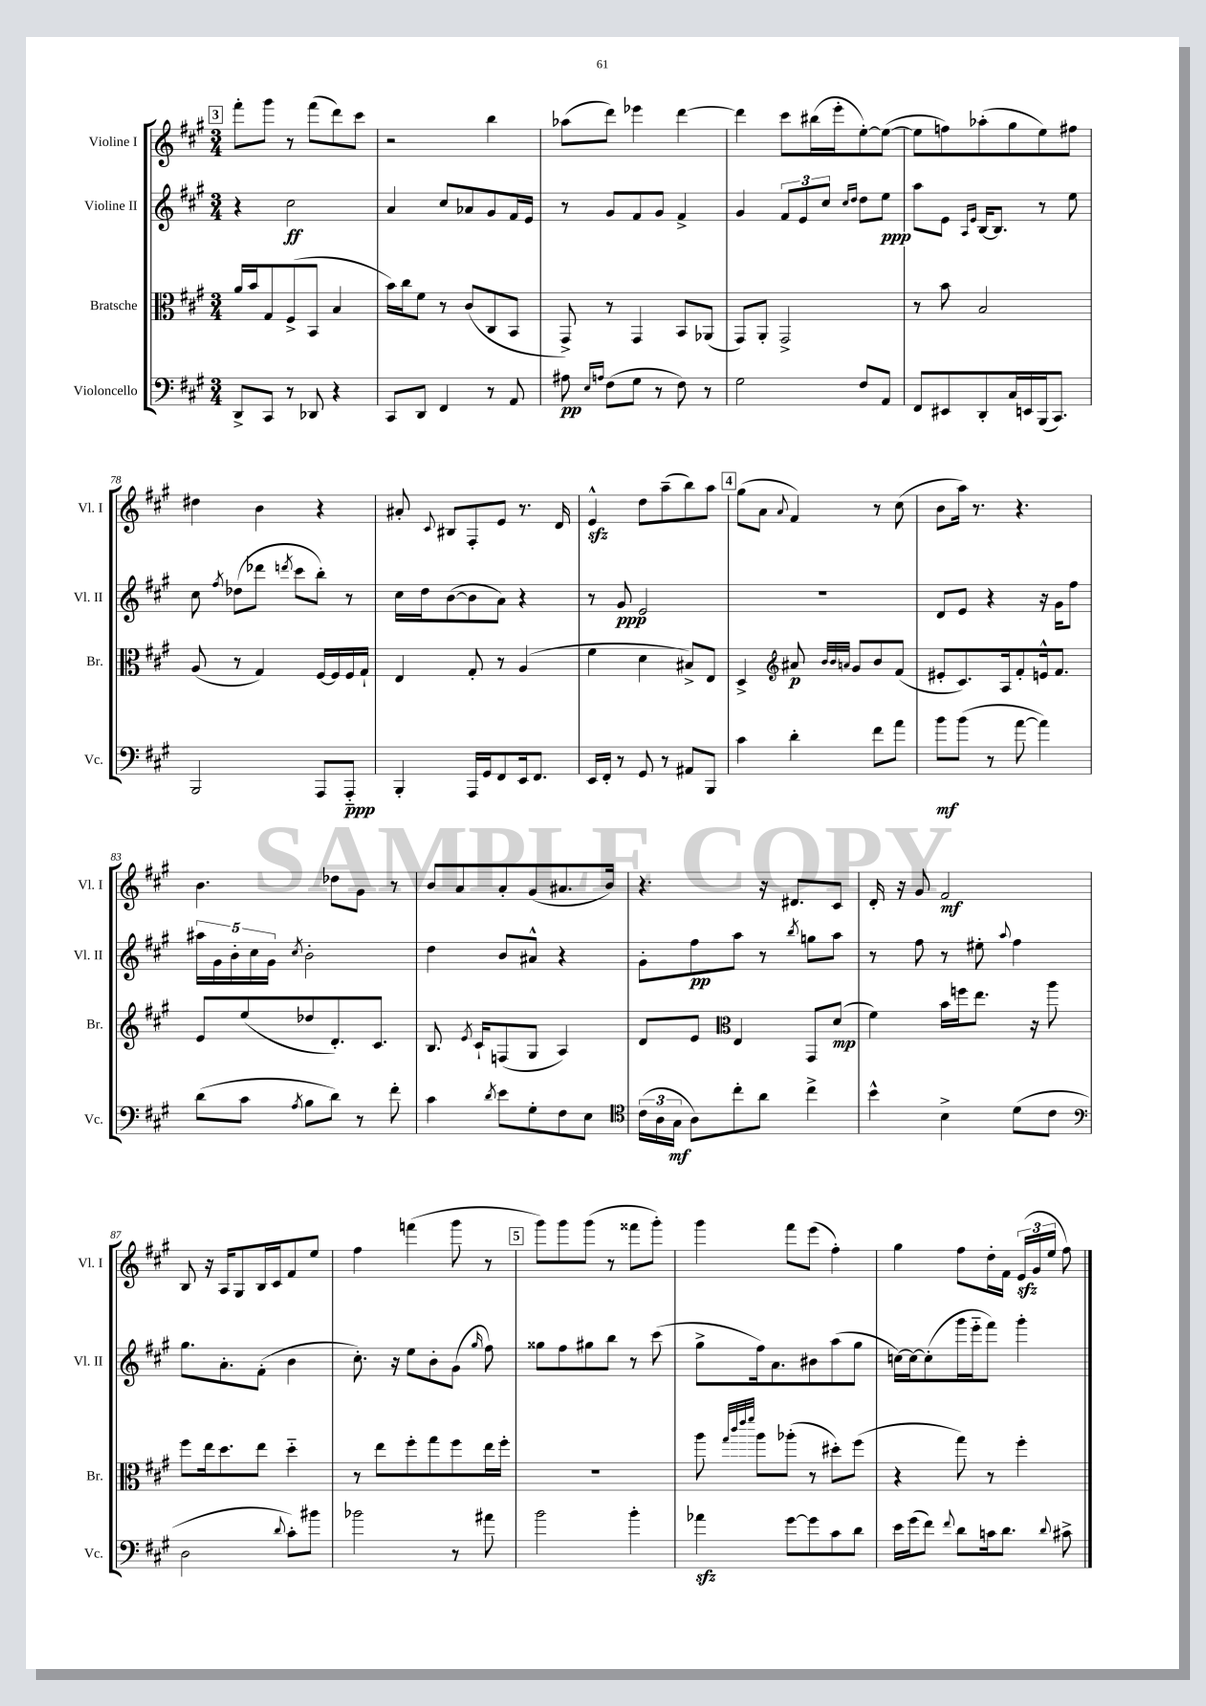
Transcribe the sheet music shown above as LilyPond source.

<<
\new StaffGroup <<
\new Staff = "s0" \with { instrumentName = "Violine I" shortInstrumentName = "Vl. I" } {
    \clef treble \key a \major \numericTimeSignature \time 3/4
    \autoBeamOff \mark \markup { \box "3" } fis'''8[-. gis'''8] r8 fis'''8[( d'''8) cis'''8] |
    r2 b''4 |
    aes''8[( d'''8]) ees'''4 d'''4~ |
    d'''4 cis'''8[ bis''16( e'''16-. e''8~-.) e''8]~( |
    e''8[ f''8) aes''8-.( gis''8 e''8) fis''8] |
    dis''4 b'4 r4 |
    ais'8-. \appoggiatura { cis'8 } bis8[ fis8-. e'8] r8. d'16 |
    e'4-^\sfz d''8[ a''8--( b''8) a''8] |
    \mark \markup { \box "4" } gis''8[( a'8] \appoggiatura { a'8 } fis'4) r8 cis''8( |
    b'8[ a''16]) r8. r4. |
    b'4. des''8[ gis'8] r8 |
    b'8[ a'8 a'8-. gis'8( ais'8. b'16]) |
    r4. r16 dis'8.[ cis'8] |
    d'16-. r16 gis'8 fis'2\mf |
    b8 r16 a16[ gis8 b16 cis'16 fis'8 e''8] |
    fis''4 f'''4( gis'''8 r8 |
    \mark \markup { \box "5" } gis'''8[) gis'''8 gis'''8]( r8 fisis'''8[ gis'''8]-.) |
    gis'''4 fis'''8[ e'''8]( fis''4-.) |
    gis''4 fis''8[ d''16-. fis'16] \tuplet 3/2 { e'16[\sfz( gis'16 e''16] } fis''8) \bar "|." |
}
\new Staff = "s1" \with { instrumentName = "Violine II" shortInstrumentName = "Vl. II" } {
    \clef treble \key a \major \numericTimeSignature \time 3/4
    \autoBeamOff \mark \markup { \box "3" } r4 cis''2\ff |
    a'4 cis''8[ aes'8 gis'8 fis'16 e'16] |
    r8 gis'8[ fis'8 gis'8] fis'4-> |
    gis'4 \tuplet 3/2 { fis'8[ e'8 cis''8] } \grace { cis''16[ d''16] } d''8[ e''8]\ppp |
    a''8[ e'8] \grace { a16[ e'16] } b16[~ b8.] r8 e''8 |
    cis''8 \acciaccatura { fis''8 } des''8[( des'''8] \acciaccatura { d'''8 } cis'''8[ b''8]-.) r8 |
    cis''16[ d''16 b'8~( b'8 a'8]) r4 |
    r8 gis'8\ppp e'2 |
    \mark \markup { \box "4" } R2. |
    d'8[ e'8] r4 r16 gis'16[ fis''8] |
    \tuplet 5/4 { ais''16[ gis'16 b'16-. cis''16 gis'16] } \acciaccatura { cis''8 } b'2-. |
    d''4 b'8[ ais'8]-^ r4 |
    gis'8[-. fis''8\pp a''8] r8 \acciaccatura { b''8 } g''8[ a''8] |
    r8 fis''8 r8 eis''8-. \appoggiatura { a''8 } fis''4 |
    gis''8.[ a'8.-. fis'8]-.( b'4 |
    cis''8.-.) r16 e''8[ b'8-. gis'8]( \grace { gis''16 } fis''8) |
    \mark \markup { \box "5" } gisis''8[ fis''8 gis''8 b''8] r8 cis'''8( |
    gis''8[-> fis''16) a'8. bis'8 a''8( gis''8] |
    c''16[~) c''16~ c''8-.( gis'''16 e'''16-_ fis'''8]) gis'''4-. \bar "|." |
}
\new Staff = "s2" \with { instrumentName = "Bratsche" shortInstrumentName = "Br." } {
    \clef alto \key a \major \numericTimeSignature \time 3/4
    \autoBeamOff \mark \markup { \box "3" } a'16[ b'16 gis8 fis8->( b,8] b4 |
    b'16[) cis''16 fis'8] r8 cis'8[( cis8 b,8] |
    gis,8->) r8 gis,4 b,8[ aes,8]( |
    gis,8[) a,8]-. gis,2-> |
    r8 b'8 b2 |
    a8( r8 gis4) fis16[~ fis16 fis16 gis16]-! |
    e4 gis8-. r8 a4( |
    fis'4 d'4 bis8[->) e8] |
    \mark \markup { \box "4" } d4-> \clef treble ais'8\p \grace { b'32[ b'32 a'32] } gis'8[ b'8 fis'8]( |
    eis'8[-. cis'8.) a16 fis'8-. e'16-^ fis'8.] |
    e'8[ e''8( des''8 d'8.-.) cis'8.] |
    b8. \acciaccatura { e'8 } cis'16[-! f8( gis8] a4) |
    d'8[ e'8] \clef alto e4 gis,8[ d'8]\mp( |
    fis'4) b'16[ f''16 e''8.] r16 a''8 |
    fis''8[ e''16 d''8. e''8] d''4-_ |
    r8 e''8[ fis''8-. gis''8 fis''8 e''16 fis''16]-. |
    \mark \markup { \box "5" } R2. |
    a''8 \grace { gis''32[ cis'''32 e'''32 fis'''32] } a''8[ aes''8]-.( r8 dis''8[-.) fis''8]( |
    r4 gis''8) r8 fis''4-. \bar "|." |
}
\new Staff = "s3" \with { instrumentName = "Violoncello" shortInstrumentName = "Vc." } {
    \clef bass \key a \major \numericTimeSignature \time 3/4
    \autoBeamOff \mark \markup { \box "3" } d,8[-> cis,8] r8 des,8 r4 |
    cis,8[ d,8] fis,4 r8 a,8 |
    ais8\pp \grace { e16[ a16] } fis8[( gis8] r8 fis8) r8 |
    gis2 fis8[ a,8] |
    fis,8[ eis,8 d,8-. cis16 e,16 b,,16( cis,8.]) |
    b,,2 a,,8[ a,,8]-_\ppp |
    b,,4-. a,,16[ gis,16 fis,8 e,16 fis,8.] |
    e,16[ fis,16]-. r8 gis,8 r8 ais,8[ b,,8] |
    \mark \markup { \box "4" } cis'4 d'4-. fis'8[ a'8] |
    b'8[\mf b'8]( r8 a'8~ a'4) |
    d'8[( cis'8] \acciaccatura { a8 } b8[ d'8]) r8 fis'8-. |
    cis'4 \acciaccatura { d'8 } e'8[ gis8-. fis8 e8] |
    \clef tenor \tuplet 3/2 { cis'16[( a16 gis16]\mf } a8[) cis''8-. a'8] cis''4-> |
    b'4-^ b4-> d'8[( cis'8] |
    \clef bass d2 \appoggiatura { d'8 } cis'8[-.) bis'8] |
    bes'2 r8 ais'8 |
    \mark \markup { \box "5" } b'2 b'4-. |
    aes'4\sfz gis'8[~ gis'8 cis'8 d'8] |
    e'16[ gis'16( fis'8]) \appoggiatura { fis'8 } d'8[ c'16 d'8.] \appoggiatura { d'8 } cis'8-> \bar "|." |
}
>>
>>
\layout { \context { \Score currentBarNumber = #73 } }
